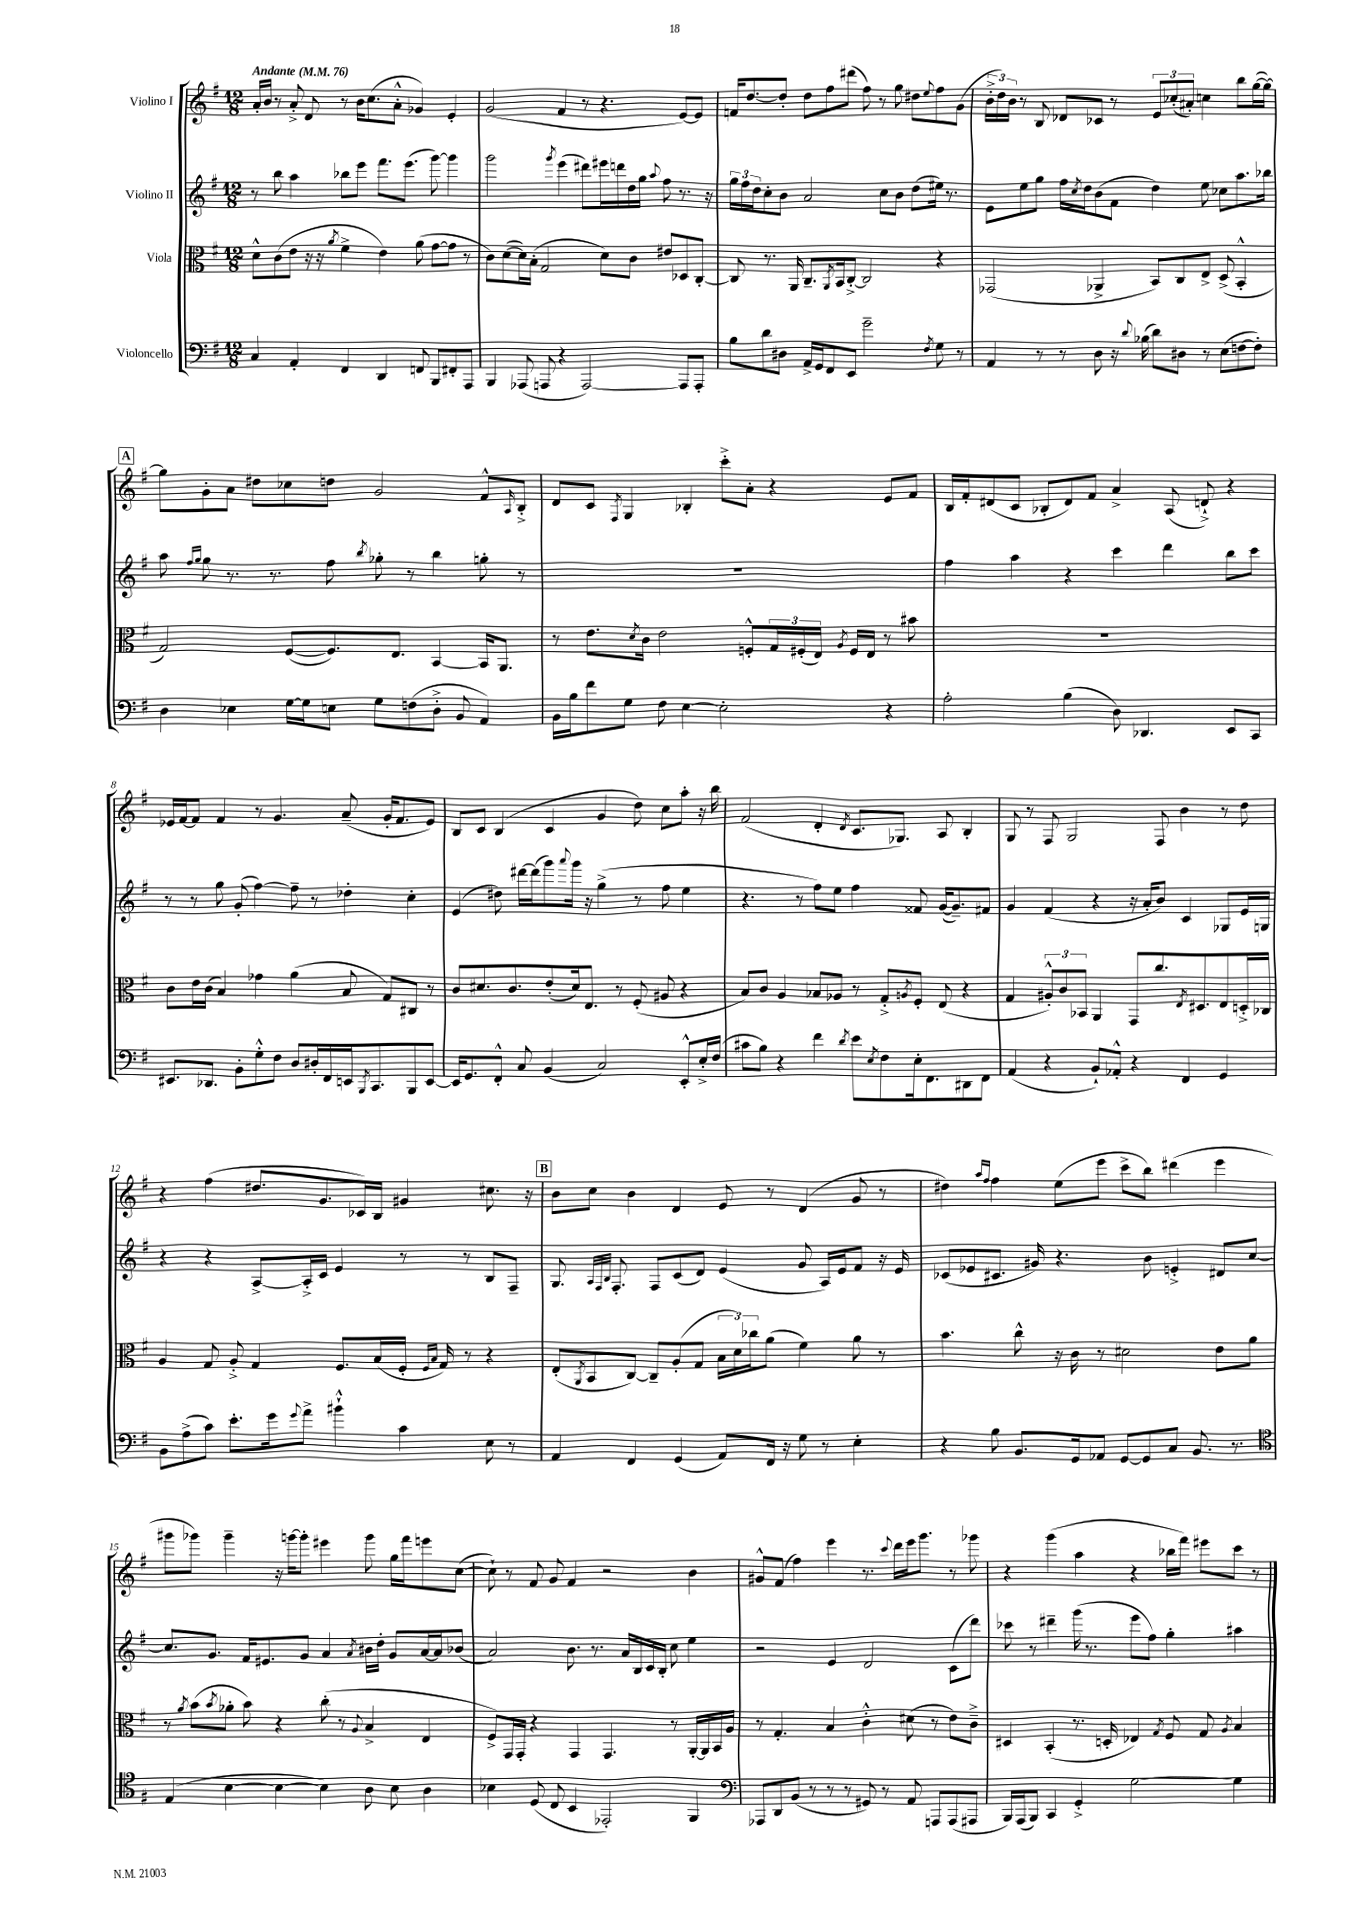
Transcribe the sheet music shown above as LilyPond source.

<<
\new StaffGroup <<
\new Staff = "s0" \with { instrumentName = "Violino I" } {
    \clef treble \key g \major \numericTimeSignature \time 12/8 \tempo "Andante" 4 = 76
    a'16-. b'16 r8 a'8-.-> d'8 r8 b'16 c''8.( a'8-.-^ ges'4) e'4-. |
    g'2( fis'4 r8 r4. e'8~) e'8 |
    f'16 d''8.~ d''8-. d''8 fis''8 dis'''8( fis''8) r8 g''8 dis''8 \appoggiatura { e''8 } fis''8 g'8( |
    \tuplet 3/2 { b'16-.-> d''16) b'16 } r8 b8 des'8 ces'8 r8 \tuplet 3/2 { e'8 ces''8-.( ais'8-.) } c''4 b''8 g''16~( g''16~) |
    \mark \markup { \box "A" } g''8 g'8-. a'8 dis''8 ces''8 d''8 g'2 fis'8-^ \grace { a16 } b8-.-> |
    d'8 c'8 \acciaccatura { fis8 } g4 bes4-. c'''8-.-> a'8-. r4 e'8 fis'8 |
    b16 fis'16-. dis'8( c'8 bes8-. dis'8) fis'8 a'4-> a8( d'8-!->) r4 |
    ees'16 fis'16~ fis'8 fis'4 r8 g'4. a'8--( g'16-. fis'8. ees'8) |
    b8 c'8 b4( c'4 g'4 d''8) c''8 a''8-. r16 b''16 |
    fis'2( d'4-. \acciaccatura { d'8 } c'8. ges8.) a8 b4-. |
    g8 r8 fis8 g2 fis8 b'4 r8 d''8 |
    r4 fis''4( dis''8. g'8. ces'16) b16 gis'4 cis''8. r16 |
    \mark \markup { \box "B" } b'8 c''8 b'4 d'4 e'8 r8 d'4( g'8 r8 |
    dis''4) \grace { a''16 fis''16 } fis''4 e''8( e'''8 c'''8-> b''8) dis'''4( e'''4 |
    gis'''8 ges'''8) ges'''4-- r16 g'''16~ g'''8-. eis'''4 g'''8 g''16 fis'''16 e'''8 c''8~( |
    c''8-!) r8 fis'8 g'8 fis'4 r2 b'4 |
    gis'8-^ fis'8( fis''4) e'''4 r8. \appoggiatura { c'''8 } d'''16 e'''16 g'''8. r8 ges'''8 |
    r4 g'''4( a''4 r4 bes''16 fis'''16) eis'''8 c'''8 r8 \bar "|." |
}
\new Staff = "s1" \with { instrumentName = "Violino II" } {
    \clef treble \key g \major \numericTimeSignature \time 12/8
    r8 b''8 a''4 bes''8 e'''8 fis'''8. e'''8.( g'''8~) g'''4 |
    g'''2 \acciaccatura { g'''8 } e'''4( dis'''8) eis'''16 d'''16 d''16 g''16 \appoggiatura { a''8 } fis''8 r8. r16 |
    \tuplet 3/2 { g''16 fis''16 d''16 } c''8-. b'8 a'2 c''8 b'8 d''8( eis''16) r8. |
    e'8 e''8 g''8 fis''16 \acciaccatura { c''8 } d''16 b'8( fis'8 d''4) e''8 ces''8 a''8. bes''16 |
    \mark \markup { \box "A" } a''8 \grace { fis''16 g''16 } g''8 r8. r8. fis''8 \acciaccatura { b''8 } ges''8-. r8 b''4 g''8-. r8 |
    R1. |
    fis''4 a''4 r4 c'''4 d'''4 b''8 c'''8 |
    r8 r8 g''8 g'8-.( fis''4~) fis''8-- r8 des''4-. c''4-. |
    e'4( dis''8) dis'''16~ dis'''16( g'''8) \appoggiatura { a'''8 } g'''16 r16 g''4->( r8 fis''8 e''4 |
    r4. r8 fis''8) e''8 fis''4 fisis'8 g'16~( g'8.--) fis'8 |
    g'4 fis'4( r4 r16 a'16-. b'8) c'4 ges8 e'16 g16 |
    r4 r4 a8~-> a16-.-> c'16 e'4 r8 r8 b8 fis8-- |
    \mark \markup { \box "B" } g8. \grace { a32 fis32 b32 } fis8.-. fis8 c'8( d'8) e'4( g'8 a16) e'16 fis'8 r16 e'16 |
    ces'8( ees'8 cis'8. gis'16) r4. b'8 e'4-.-> dis'8 c''8~ |
    c''8. g'8. fis'16 eis'8. g'8 a'4 \acciaccatura { a'8 } bis'16 d''16-. g'8 a'16~ a'16 bes'8( |
    a'2) b'8. r8. a'16 b16 c'16 b16-. c''8 e''4 |
    r2 e'4 d'2 c'8( d'''8) |
    ces'''8 r8 dis'''4-- g'''16( r8. e'''8 fis''8) g''4-. ais''4 \bar "|." |
}
\new Staff = "s2" \with { instrumentName = "Viola" } {
    \clef alto \key g \major \numericTimeSignature \time 12/8
    d'8-^ c'8( e'8 r16 r16 \acciaccatura { a'8 } fis'4-> e'4) a'8( g'8~ g'8 r8 |
    c'8) d'8~( d'16) b16-.( g2 d'8) c'8 eis'8 des8 c8~-. |
    c8 r8. a,16 c8.-- \acciaccatura { a,8 } b,16 c8~-.-> c2 r4 |
    ges,2( aes,4-> b,8) c8 e8-> d8->( b,4-.-^ |
    \mark \markup { \box "A" } g2) fis8~( fis8.) e8. b,4~ b,16 a,8. |
    r8 e'8. \acciaccatura { d'8 } c'16 e'2 f8-.-^ \tuplet 3/2 { g16 fis16-.( e16) } \acciaccatura { a8 } fis16 e16 r8 bis'8 |
    R1. |
    c'8 e'16 c'16( b4) ges'4 a'4( b8 g8) cis8 r8 |
    c'8 dis'8. c'8. e'8-.( dis'16) e8. r8 fis8-.( ais8 r4 |
    b8) c'8 a4 bes8 aes8 r8 g8-.-> \acciaccatura { a8 } fis8-. e8( r4 |
    g4 \tuplet 3/2 { ais8-.-^) c'8 bes,8 } a,4 g,8 c''8. \acciaccatura { e8 } dis8. e8 d16-.-> ces16 |
    a4 g8 a8-.-> g4 fis8. b16( fis16-. \grace { fis16 b16 } g16) r8 r4 |
    \mark \markup { \box "B" } e8-.( \acciaccatura { a,8 } b,8 c8~) c8-- a8-.( g8 \tuplet 3/2 { b16 d'16) ces''16 } a'8( fis'4) a'8 r8 |
    b'4. c''8-^ r16 c'16 r8 dis'2 e'8 a'8 |
    r8 \acciaccatura { a'8 } b'8( \acciaccatura { b'8 } aes'8-. b'8) r4 c''8-.( r8 \appoggiatura { a8 } b4-> e4 |
    fis8->) g,16 g,16-. r4 g,4 g,4. r8 a,16~-. a,16 b,16 a16 |
    r8 g4.-. b4 c'4-.-^ dis'8( r8 e'8) c'8---> |
    dis4 b,4-.( r8. d16-. ees4) \acciaccatura { g8 } fis8 g8 \acciaccatura { a8 } b4 \bar "|." |
}
\new Staff = "s3" \with { instrumentName = "Violoncello" } {
    \clef bass \key g \major \numericTimeSignature \time 12/8
    c4 a,4-. fis,4 d,4 f,8 b,,8 fis,8-. a,,8 |
    b,,4 aes,,8( a,,8 r4 a,,2~) a,,8 a,,8-. |
    b8 d'8 dis8 a,16-> g,16 fis,8 e,8 g'2-- \acciaccatura { fis8 } g8 r8 |
    a,4 r8 r8 d8 r16 \appoggiatura { d'8 } bes16( d'8) dis8 r8 e8( f8~ f8-.) |
    \mark \markup { \box "A" } d4 ees4 g16~ g16 e8 g8 f8( d8-.-> b,8 a,4) |
    b,16 b16 fis'8 g8 fis8 e4~ e2-. r4 |
    a2-. b4( d8) des,4. e,8 c,8 |
    eis,8. des,8. b,8-. g8-.-^ fis8 d8 dis16-. fis,16 e,16 \acciaccatura { b,,8 } c,8. b,,8 e,8~ |
    e,16 g,8. fis,8-.-^ c8 b,4( c2) e,8-.-^ e16-.-> fis16( |
    cis'8 b8) r4 fis'4 \acciaccatura { d'8 } e'8 \acciaccatura { e8 } fis8 e16-. fis,8. dis,8 fis,8 |
    a,4( r4 b,8-!) aes,8-.-^ r4 fis,4 g,4 |
    b,8 a8->( c'8) e'8.-. g'16 \appoggiatura { g'8 } a'8-> bis'4-!-^ c'4 e8 r8 |
    \mark \markup { \box "B" } a,4 fis,4 g,4( a,8) fis,16 r16 g8 r8 e4-. |
    r4 b8 b,8. g,16 aes,8 g,8~ g,8 c8 b,8. r8. |
    \clef tenor e4( b4~ b4~ b4) a8 b8 a4 |
    bes4 d8( c8 b,4 ees,2-.) fis,4 |
    \clef bass aes,,8 d,8 b,8( r8 r8 r8 gis,8) r8 a,8 a,,8 a,,8( ais,,8 |
    b,,16) a,,16( b,,8) c,4 g,4-.-> g2~ g4 \bar "|." |
}
>>
>>
